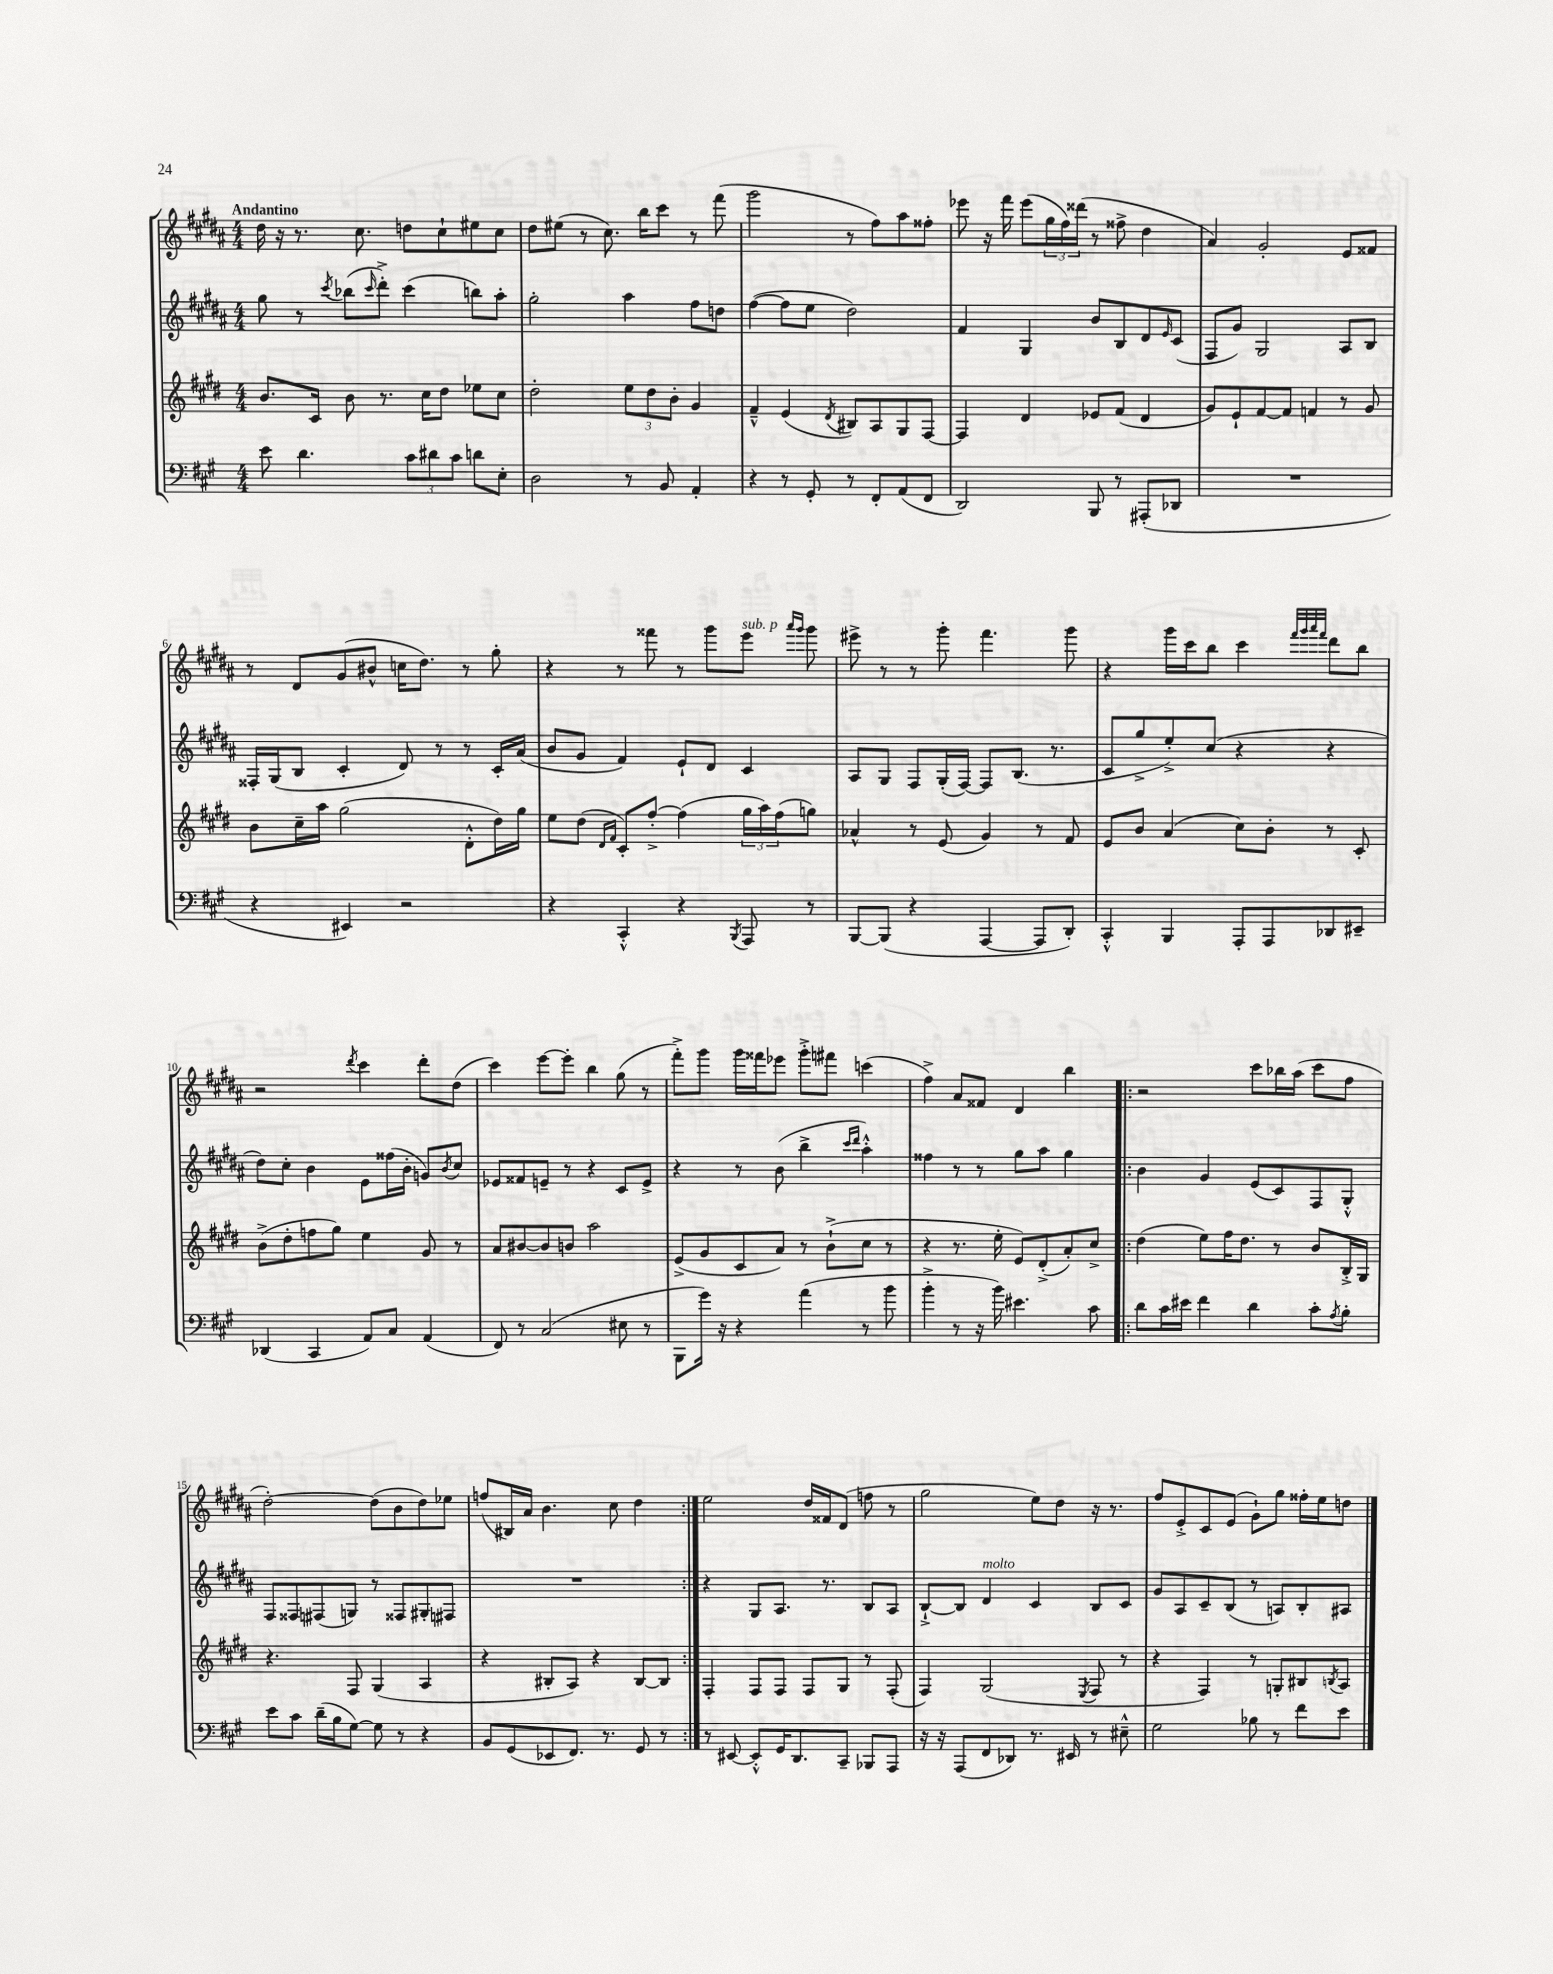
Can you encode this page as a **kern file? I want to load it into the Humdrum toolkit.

**kern	**kern	**kern	**kern
*part4	*part3	*part2	*part1
*staff4	*staff3	*staff2	*staff1
*clefF4	*clefG2	*clefG2	*clefG2
*k[f#c#g#]	*k[f#c#g#d#]	*k[f#c#g#d#a#]	*k[f#c#g#d#a#]
*M4/4	*M4/4	*M4/4	*M4/4
=1	=1	=1	=1
!	!	!	!LO:TX:a:B:t=Andantino
8e\	8.b/L	8gg#\	16dd#\
.	.	.	16r
4.d\	.	8r	8.r
.	16c#/Jk	.	.
.	.	8qccc#/	.
.	8b\	(8bb-X\L	.
.	.	.	8.cc#\
.	.	16qqccc#/	.
.	8.r	8ddd#'^\J)	.
12c#\L	.	(4ccc#\	8ddn\L
.	16cc#\KL	.	.
12d#X\	.	.	.
.	8dd#\J	.	8cc#`\
12c#\J	.	.	.
8dn\L	8ee-X\L	8bbn\L)	8ee#X\
8E'\J	8cc#\J	8aa#'\J	8cc#\J
=2	=2	=2	=2
2D\	2dd#'\	2gg#'\	8dd#\L
.	.	.	(8ee#X\J
.	.	.	8r
.	.	.	8.cc#\)
8r	12ee\L	4aa#\	.
.	.	.	16bb\KL
.	12dd#\	.	.
8BB/	.	.	8ccc#\J
.	12b'\J	.	.
4AA'/	4g#/	8ff#\L	8r
.	.	8ddn\J	(8fff#\
=3	=3	=3	=3
4r	4f#~^^/	([4ff#\	2ggg#\
8r	(4e/	8ff#\L]	.
8GG#'/	.	8ee\J	.
.	8qd#/	.	.
8r	8B#X/L)	2dd#\)	8r
8FF#'/L	8A/	.	8ff#\L)
(8AA/	8G#/	.	8aa#\
8FF#/J	[8F#/J	.	8ff##X'\J
=4	=4	=4	=4
2DD/)	4F#/]	4f#/	8eee-X\
.	.	.	16r
.	.	.	16fff#\
.	4d#/	4G#/	(8eee-\L
.	.	.	24gg#\L
.	.	.	24ff#\)
.	.	.	(24ddd##X\JJ
8BBB/	8e-X/L	8b/L	8r
8r	(8f#/J	8B/	8ff##X^\
(8AAA#X'/L	4d#/	8d#/	4dd#\
.	.	16qqe/	.
8DD-X/J	.	(8c#/J	.
=5	=5	=5	=5
1r	8g#/L)	8F#/L	4a#/)
.	8e`/	8g#/J)	.
.	[8f#/	2G#/	2g#'/
.	8f#/J]	.	.
.	4fn/	.	.
.	8r	8A#/L	8e/L
.	8g#/	8B/J	8f##X/J
!!LO:LB:g=z
=6	=6	=6	=6
4r	8b\L	16F##X'/LL	8r
.	.	(16G#/J	.
.	16cc#~\L	8B/J	8d#/L
.	16aa\JJ	.	.
4EE#X/)	(2gg#\	4c#'/	(8g#/
.	.	.	8b#X^^/J
2r	.	8d#/)	16ccn\KL
.	.	.	8.dd#\J)
.	.	8r	.
.	8d#'^^\L	8r	8r
.	16dd#\L)	16c#'/LL	8gg#'\
.	16gg#\JJ	(16a#/JJ	.
=7	=7	=7	=7
4r	8ee\L	8b/L	4r
.	(8dd#\J	8g#/J	.
.	16qqd#/LL	.	.
.	16qqf#/JJ	.	.
4CC#'^^/	8c#'/L)	4f#/)	8r
.	[8ff#'^/J	.	8fff##X\
4r	(4ff#\]	8e`/L	8r
.	.	8d#/J	8ggg#\L
8qBBB/	.	.	.
!	!	!	!LO:TX:a:i:t=sub. p
8AAA/	24gg#\LL	4c#/	8eee\J
.	24aa\)	.	.
.	(24ff#\J	.	.
.	.	.	16qqaaa#/LL
.	.	.	16qqggg#/JJ
8r	8ggn\J)	.	8ggg#\
=8	=8	=8	=8
[8BBB/L	4a-X^^/	8A#/L	8eee#X^\
(8BBB/J]	.	8G#/J	8r
4r	8r	8F#/L	8r
.	(8e/	(16G#'/L	8ggg#'\
.	.	[16F#/JJ)	.
[4AAA/	4g#/)	8F#/L]	4.fff#\
.	.	(8.B/J	.
8AAA/L]	8r	.	.
.	.	8.r	.
8DD'/J)	8f#/	.	8ggg#\
=9	=9	=9	=9
4CC#'^^/	8e/L	8c#/L	4r
.	8b/J	8gg#^/	.
4BBB/	(4a/	8ee'^/)	16ggg#\LL
.	.	.	16ccc#\J
.	.	(8cc#/J	8bb\J
8AAA'/L	8cc#\L)	4r	4ccc#\
8AAA/	8b'\J	.	.
.	.	.	32qqfff#/LLL
.	.	.	32qqggg#/
.	.	.	32qqaaa#/
.	.	.	32qqfff#/JJJ
8DD-X/	8r	4r	8ddd#\L
8EE#X~/J	8c#'/	.	8bb\J
!!LO:LB:g=z
=10	=10	=10	=10
(4DD-X/	(8b^\L	8dd#\L)	2r
.	8dd#'\	8cc#'\J	.
4CC#/	8ffn\	4b\	.
.	8gg#\J)	.	.
.	.	.	8qddd#/
8AA/L)	4ee\	8e\L	4ccc#\
8C#/J	.	(16ff##X\L	.
.	.	16b'\JJ	.
(4AA/	8g#/	8gn/L)	8ddd#'\L
.	.	8qb/	.
.	8r	8cc#/J	(8dd#\J
=11	=11	=11	=11
8FF#/)	8a/L	8e-X/L	4ccc#\)
8r	[8b#X/	8f##X/	.
(2C#/	8b#/]	8en~/J	[8eee\L
.	8bn/J	8r	8eee'\J]
.	2aa\	4r	4bb\
8E#X\	.	8c#/L	(8gg#\
8r	.	8e^/J	8r
=12	=12	=12	=12
8BBB\L	(8e^/L	4r	8fff#'^\L)
16g#\Jk)	8g#/	.	8ggg#\J
16r	.	.	.
4r	8c#/	8r	16ggg#\LL
.	.	.	16fff##X\J
.	8a/J)	(8b\	8eee-X\J
(4a\	8r	4bb^\	8ggg#'^\L
.	(8b`^\L	.	8fff#X\J
.	.	16qqccc#/LL	.
.	.	16qqddd#/JJ	.
8r	8cc#\J	4aa#'^^\)	(4cccn\
8b\	8r	.	.
=13	=13	=13	=13
4b'^\	4r	4ff##X\	4ff#^\)
8r	8.r	8r	8a#/L
16r	.	8r	8f##X/J
16b\)	16ee'\	.	.
4.e#X\	8e/L)	8gg#\L	4d#/
.	(8d#'^/	8aa#\J	.
.	8a'/)	4gg#\	4bb\
8c#\	8cc#^/J	.	.
=14!|:	=14!|:	=14!|:	=14!|:
8d\L	(4dd#\	4b\	2r
16c#\L	.	.	.
16e#X\JJ	.	.	.
4f#\	8ee\L)	4g#/	.
.	16ff#\K	.	.
.	8.dd#\J	.	.
4d\	.	(8e/L	8ccc#\L
.	8r	8c#/)	16bb-X\L
.	.	.	(16aa#\JJ
8c#'\L	8b/L	8F#/	8ccc#\L
8qA/	.	.	.
8B'\J	16B'^/L	8G#'^^/J	8ff#\J
.	16G#/JJ	.	.
!!LO:LB:g=z
=15	=15	=15	=15
8e\L	4.r	8F#/L	[2dd#'\)
8c#\J	.	8F##X/	.
(16d~\LL	.	(8F#X/	.
16B\J	.	.	.
[8G#\J)	8F#/	8Gn/J)	.
8G#\]	(4G#/	8r	(8dd#\L]
8r	.	8F##X/L	8b\
4r	4A/	8G#X'/	8dd#\)
.	.	8F#X/J	8ee-X\J
=16	=16	=16	=16
8BB/L	4r	1r	(8ffn/L
(8GG#/	.	.	16B#X/L)
.	.	.	16a#/JJ
8EE-X/	8B#X'/L	.	4.b\
8.FF#/J)	8A/J)	.	.
.	4r	.	.
8.r	.	.	.
.	.	.	8cc#\
8GG#/	[8B#/L	.	4dd#\
8r	8B#/J]	.	.
=17:|!	=17:|!	=17:|!	=17:|!
8r	4F#'/	4r	2ee\
[8EE#X/	.	.	.
8EE#'^^/L]	8F#/L	8G#/L	.
16GG#/K	8F#/J	8.A#/J	.
8.DD/	.	.	.
.	8F#/L	.	16dd#/LL
.	.	8.r	16f##X/J
8CC#~/J	8G#/J	.	(8d#/J
8BBB-X/L	8r	8B/L	8ffn\
8AAA/J	(8F#'/	8A#/J	8r
=18	=18	=18	=18
16r	4F#/)	[8B`^/L	2gg#\
16r	.	.	.
(8AAA/L	.	8B/J]	.
!	!	!LO:TX:a:i:t=molto	!
8FF#/	(2G#/	4d#/	.
8DD-X/J)	.	.	.
8.r	.	4c#/	8ee\L)
.	.	.	8dd#\J
16EE#X/	.	.	.
.	8qE/	.	.
8r	8F#/	8B/L	16r
.	.	.	8.r
8E#X~^^\	8r	8c#/J	.
=19	=19	=19	=19
2G#\	4r	8g#/L	8ff#/L
.	.	8A#/	8e'^/
.	4F#/)	8c#~/	8c#/
.	.	(8B/J	(8e/J
8B-X\	8r	8r	8g#`\L)
8r	8Gn'/L	8An/L)	8gg#\J
8f#\L	8B#X/	8B'/	16ff##X'\LL
.	.	.	16ee\J
.	8qBn/	.	.
8e\J	8A/J	8A#X/J	8ddn\J
==	==	==	==
*-	*-	*-	*-
